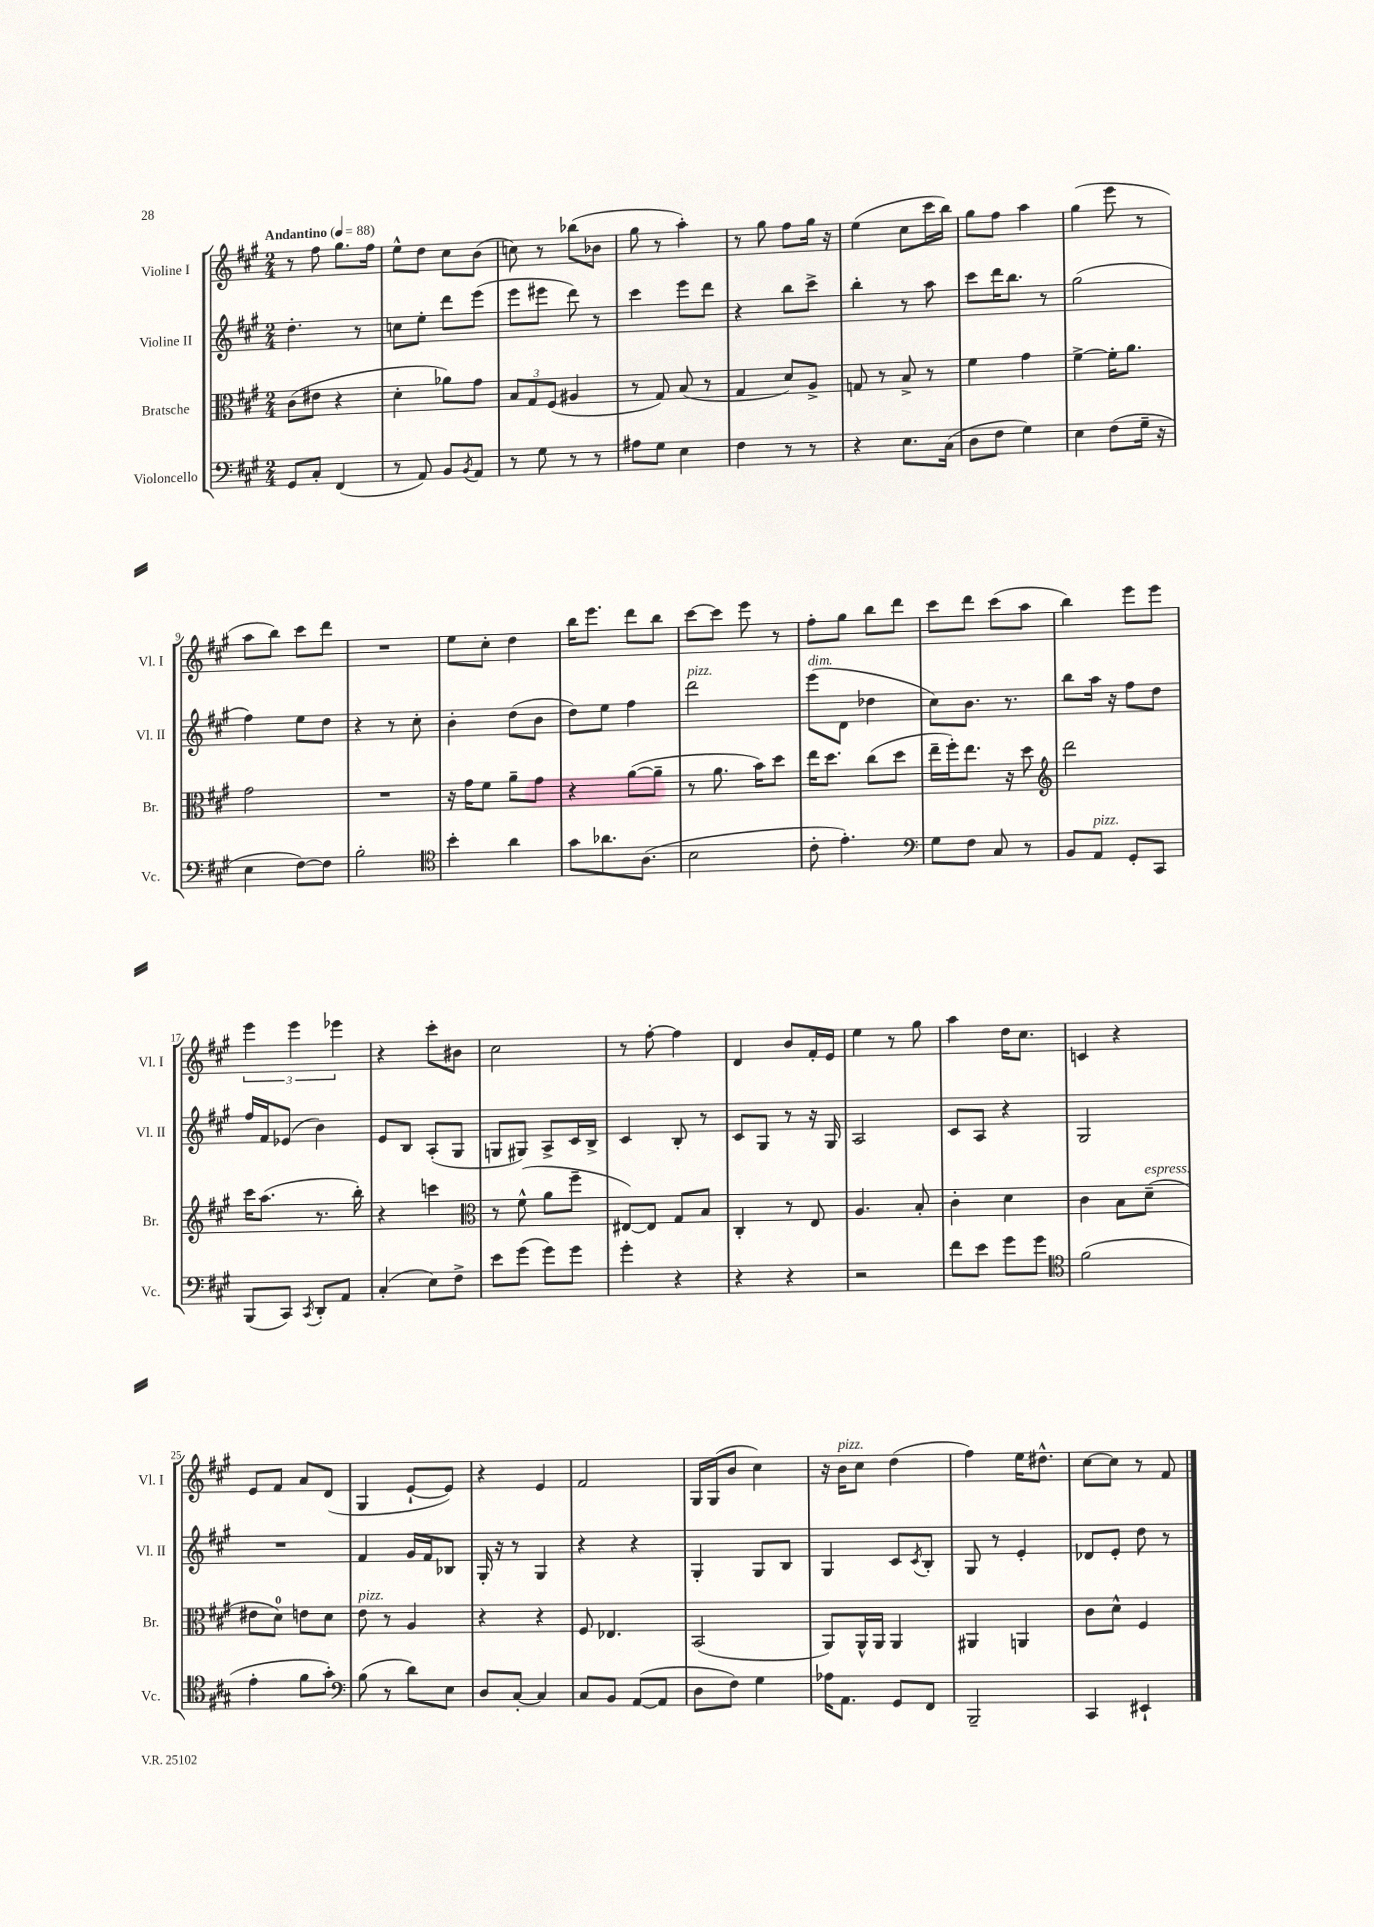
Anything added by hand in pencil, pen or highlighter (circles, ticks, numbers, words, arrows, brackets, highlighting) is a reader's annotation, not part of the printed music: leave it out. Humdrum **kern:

**kern	**kern	**kern	**kern
*part4	*part3	*part2	*part1
*staff4	*staff3	*staff2	*staff1
*I"Violoncello	*I"Bratsche	*I"Violine II	*I"Violine I
*I'Vc.	*I'Br.	*I'Vl. II	*I'Vl. I
*clefF4	*clefC3	*clefG2	*clefG2
*k[f#c#g#]	*k[f#c#g#]	*k[f#c#g#]	*k[f#c#g#]
*M2/4	*M2/4	*M2/4	*M2/4
*MM88	*MM88	*MM88	*MM88
=1	=1	=1	=1
!	!	!	!LO:TX:a:B:t=Andantino
8GG#/L	(8c#\L	4.dd'\	8r
8C#'/J	8e#X\J	.	8ff#\
(4FF#/	4r	.	8.gg#\L
.	.	8r	.
.	.	.	16ff#\Jk
=2	=2	=2	=2
8r	4d'\	8ccn\L	8ee^^\L
8AA/)	.	8ee'\J	8dd\J
8BB/L	8a-X\L)	8ddd\L	8cc#\L
8qBB/	.	.	.
8AA/J	8g#\J	(8eee\J	(8b\J
=3	=3	=3	=3
8r	12B/L	8eee\L	8ccn\)
.	12G#/	.	.
8G#\	.	8eee#X\J	8r
.	(12F#/J	.	.
8r	4A#X/	8ddd\)	(8bb-X\L
8r	.	8r	8b-X\J
=4	=4	=4	=4
8A#X\L	8r	4ccc#\	8gg#\
8G#\J	8G#/)	.	8r
4E\	(8B/	8eee\L	4aa'\)
.	8r	8ddd\J	.
=5	=5	=5	=5
4F#\	4G#/	4r	8r
.	.	.	8gg#\
8r	8d/L)	8bb\L	8ff#\L
8r	8A^/J	8ccc#^\J	16gg#\Jk
.	.	.	16r
=6	=6	=6	=6
4r	8Gn/	4bb'\	(4ee\
.	8r	.	.
8.E\L	8B^/	8r	8cc#\L
.	8r	8aa\	16ccc#\L
(16C#\Jk	.	.	16bb\JJ)
=7	=7	=7	=7
8D\L	4f#\	8ccc#\L	8gg#\L
8F#\J	.	16ddd\K	8ff#\J
.	.	8.bb\J	.
4G#\)	4g#\	.	4aa\
.	.	8r	.
=8	=8	=8	=8
4E\	[4f#^\	(2gg#\	(4gg#\
(8F#\L	16f#'\KL]	.	8eee\
.	8.a\J	.	.
16G#~\Jk	.	.	8r
16r	.	.	.
!!LO:LB:g=z
=9	=9	=9	=9
4E\	2g#\	4ff#\)	8aa\L
.	.	.	8bb\J)
[8F#\L)	.	8ee\L	8ccc#\L
8F#\J]	.	8dd\J	8ddd\J
=10	=10	=10	=10
2B'\	2r	4r	2r
.	.	8r	.
.	.	8cc#'\	.
=11	=11	=11	=11
*clefC4	*	*	*
4b'\	16r	4b'\	8ee\L
.	16g#\KL	.	.
.	8f#\J	.	8cc#'\J
4a\	8a~\L	(8dd\L	4dd\
.	8g#\J	8b\J	.
=12	=12	=12	=12
8g#\L	4r	8dd\L)	16bb\KL
.	.	.	8.eee\J
8.a-X\	.	8ee\J	.
.	([8a\L	4ff#\	8ddd\L
(8.A\J	.	.	.
.	8a~\J]	.	8bb\J
=13	=13	=13	=13
!	!	!LO:TX:a:i:t=pizz.	!
2B\	8r	2ddd\	[8ccc#\L
.	8.a\	.	8ccc#\J]
.	.	.	8eee\
.	16b\KL)	.	.
.	8dd\J	.	8r
=14	=14	=14	=14
!	!	!LO:TX:a:i:t=dim.	!
8c#'\	16ee\KL	(8eee\L	8ff#'\L
.	8.dd\J	.	.
4.e'\)	.	8d\J	8gg#\J
.	(8cc#\L	4dd-X\	8bb\L
.	8dd\J	.	8ddd\J
=15	=15	=15	=15
*clefF4	*	*	*
8G#\L	16ee~\LL	8cc#\L)	8ccc#\L
.	16ff#'\J)	.	.
8F#\J	8.ee\J	8.b\J	8ddd\J
8C#/	.	.	(8ccc#\L
.	16r	8.r	.
8r	8dd\	.	8aa\J
=16	=16	=16	=16
*	*clefG2	*	*
8BB/L	2ddd\	8bb\L	4bb\)
!LO:TX:a:i:t=pizz.	!	!	!
8AA/J	.	16aa\Jk	.
.	.	16r	.
8GG#'/L	.	8ff#\L	8eee\L
8CC#/J	.	8dd\J	8eee\J
!!LO:LB:g=z
=17	=17	=17	=17
(8BBB/L	16ccc#\KL	16ff#/LL	6eee\
.	(8.aa\J	16f#/J	.
8CC#/J)	.	(8e-X/J	.
.	.	.	6eee\
8qCC#/	.	.	.
8DD'/L	8.r	4b\)	.
.	.	.	6eee-X\
8AA/J	.	.	.
.	16bb'\)	.	.
=18	=18	=18	=18
(4C#'/	4r	8e/L	4r
.	.	8B/J	.
8E\L)	4cccn\	(8A'/L	8ccc#'\L
8F#^\J	.	8G#/J	8b#X\J
=19	=19	=19	=19
*	*clefC3	*	*
8e\L	8r	8Gn/L	2cc#\
(8g#\J	(8f#^^\	8G#X/J)	.
8g#\L)	8a\L	8A^/L	.
8g#\J	8ff#~\J	16c#/L	.
.	.	16B^/JJ	.
=20	=20	=20	=20
4g#'\	[8E#X/L)	4c#/	8r
.	8E#/J]	.	[8ff#'\
4r	8G#/L	8B'/	4ff#\]
.	8B/J	8r	.
=21	=21	=21	=21
4r	4C#'/	8c#/L	4d/
.	.	8G#/J	.
4r	8r	8r	8b/L
.	8E/	16r	16f#'/L
.	.	16G#/	16e/JJ
=22	=22	=22	=22
2r	4.A/	2A/	4ee\
.	.	.	8r
.	8B'/	.	8gg#\
=23	=23	=23	=23
8f#\L	4c#'\	8c#/L	4aa\
8e\J	.	8A/J	.
8g#\L	4d\	4r	16dd\KL
.	.	.	8.cc#\J
8g#\J	.	.	.
=24	=24	=24	=24
*clefC4	*	*	*
(2f#\	4c#\	2G#/	4cn/
.	8B\L	.	4r
!	!LO:TX:a:i:t=espress.	!	!
.	(8d~\J	.	.
!!LO:LB:g=z
=25	=25	=25	=25
4e'\	8e#X\L	2r	8e/L
.	8d\J)	.	8f#/J
8f#\L	8en\L	.	8a/L
8g#'\J)	8d\J	.	(8d/J
=26	=26	=26	=26
*clefF4	*	*	*
!	!LO:TX:a:i:t=pizz.	!	!
(8B\	8e\	4f#/	4G#/
8r	8r	.	.
8d\L)	4A/	16g#/LL	[8e`/L
.	.	16f#/J	.
8E\J	.	8B-X/J	8e/J])
=27	=27	=27	=27
8D/L	4r	16G#'/	4r
.	.	16r	.
[8C#'/J	.	8r	.
4C#/]	4r	4G#/	4e/
=28	=28	=28	=28
8C#/L	8F#/	4r	2f#/
8BB/J	4.E-X/	.	.
([8AA/L	.	4r	.
8AA/J]	.	.	.
=29	=29	=29	=29
8D\L	(2BB/	4G#'/	16G#/LL
.	.	.	(16G#/J
8F#\J)	.	.	8b/J
4G#\	.	8G#/L	4cc#\)
.	.	8B/J	.
=30	=30	=30	=30
16A-X\KL	8AA/L)	4G#/	16r
!	!	!	!LO:TX:a:i:t=pizz.
8.AA\J	.	.	16b\KL
.	16AA^^/L	.	8cc#\J
.	16AA/JJ	.	.
8GG#/L	4AA/	8c#/L	(4dd\
.	.	8qc#/	.
8FF#/J	.	8B'/J	.
=31	=31	=31	=31
2BBB~/	4AA#X/	8G#/	4ff#\)
.	.	8r	.
.	4AAn/	4e'/	16ee\KL
.	.	.	8.dd#X^^\J
=32	=32	=32	=32
4CC#/	8c#\L	8d-X/L	[8cc#\L
.	8d^^\J	8e'/J	8cc#\J]
4EE#X`/	4F#/	8dd\	8r
.	.	8r	8f#/
==	==	==	==
*-	*-	*-	*-
